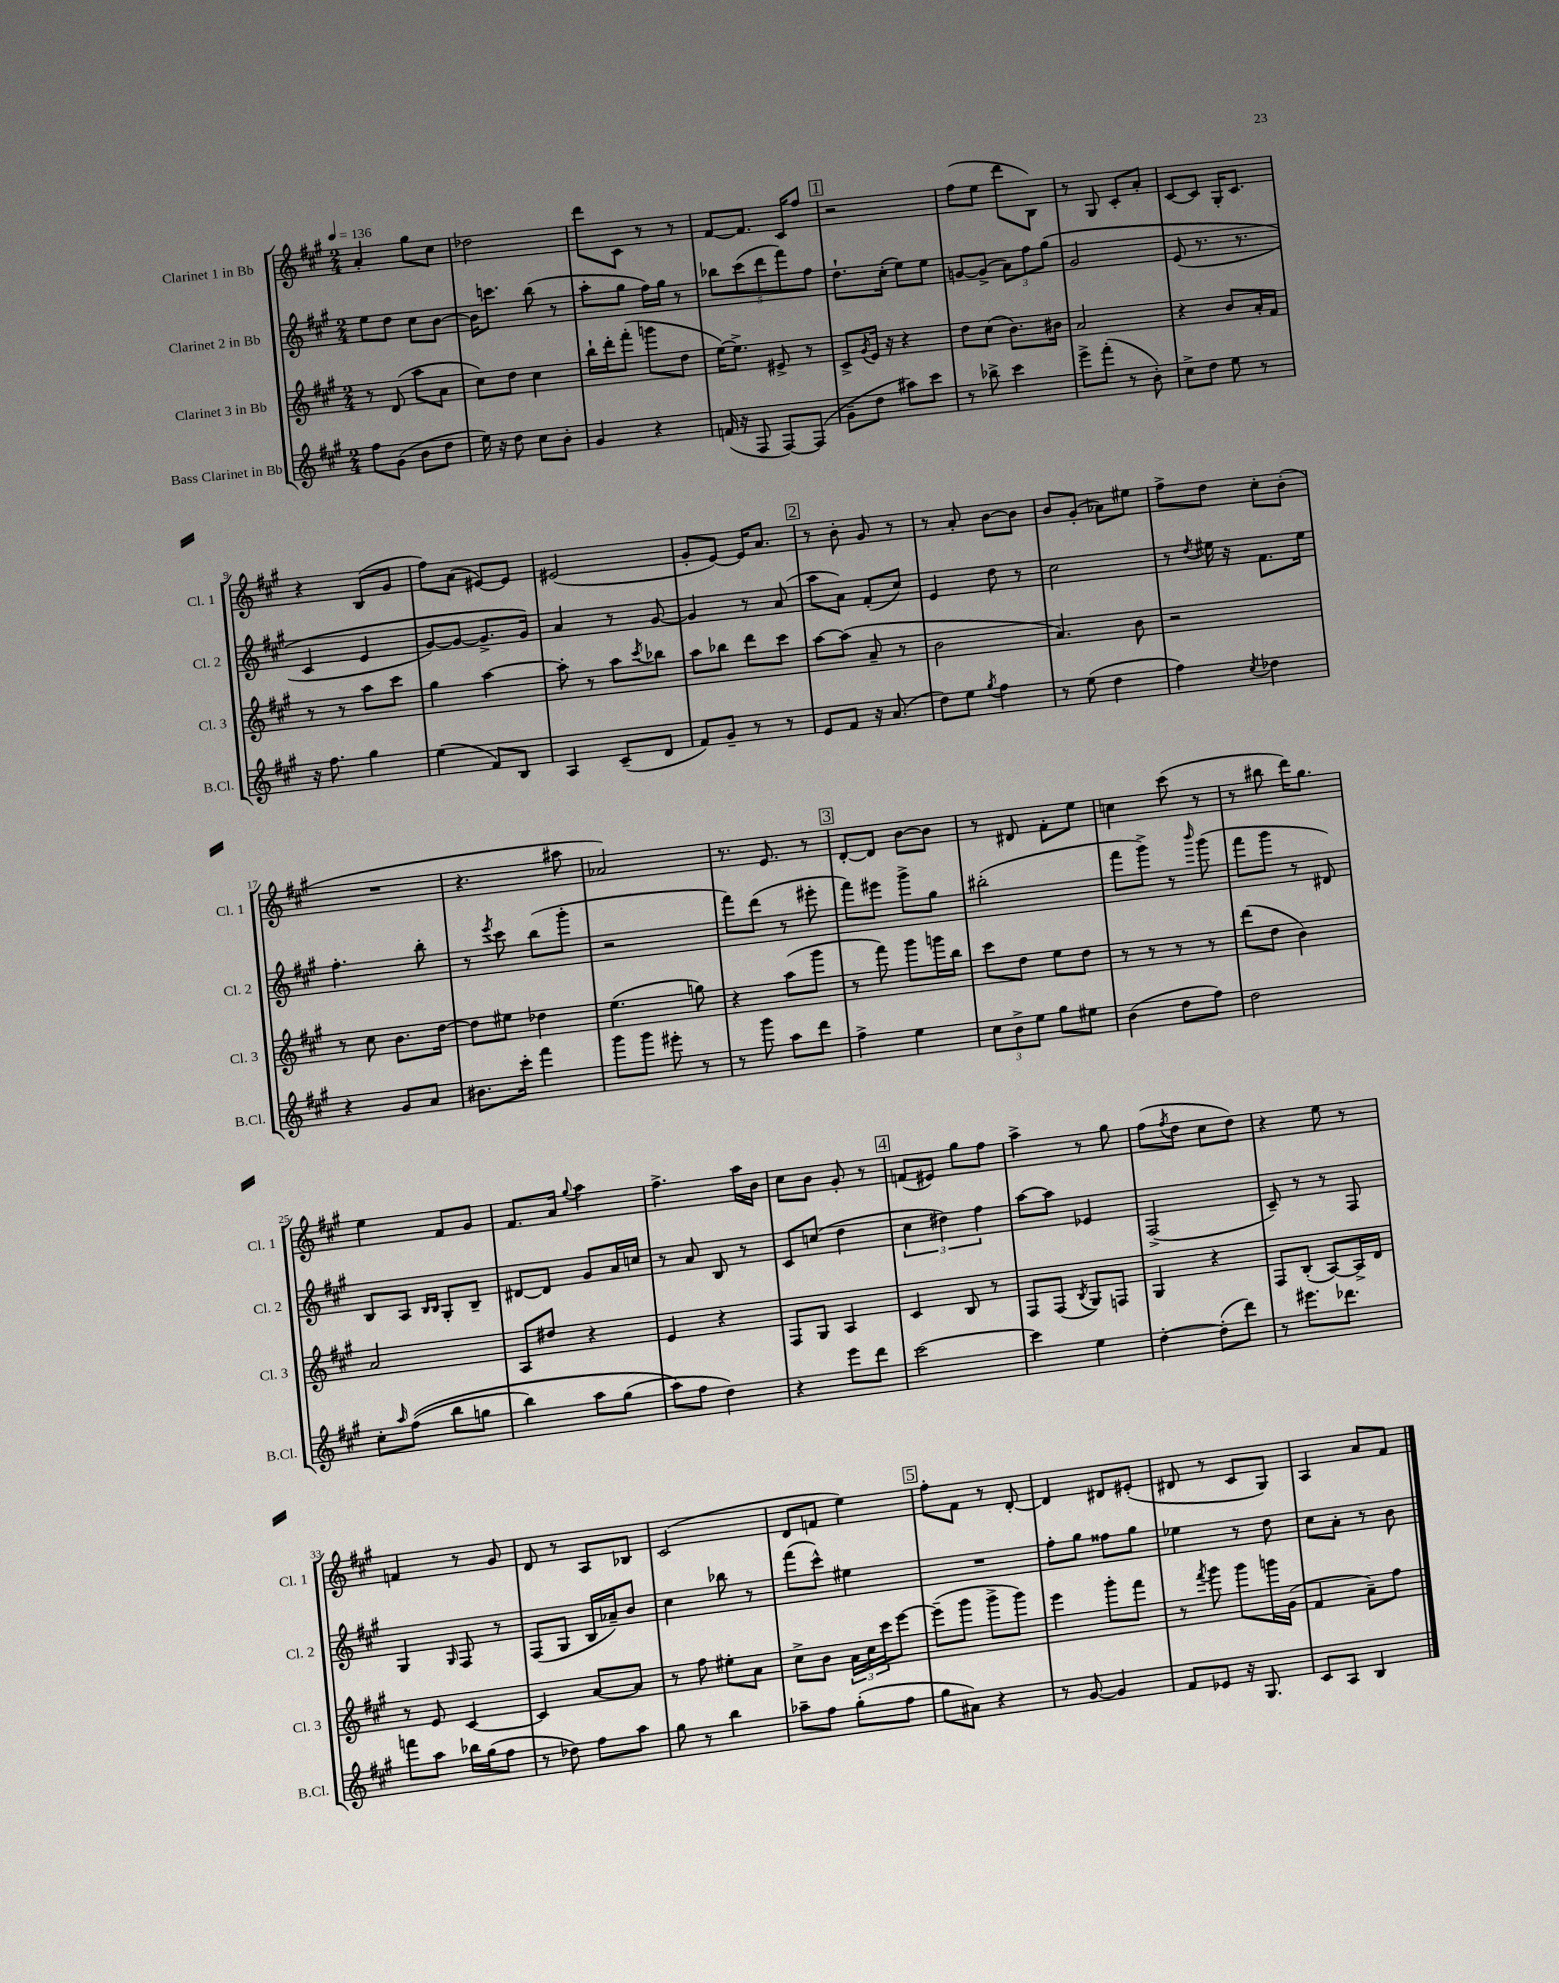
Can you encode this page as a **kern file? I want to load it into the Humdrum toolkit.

**kern	**kern	**kern	**kern
*staff4	*staff3	*staff2	*staff1
*clefG2	*clefG2	*clefG2	*clefG2
*k[f#c#g#]	*k[f#c#g#]	*k[f#c#g#]	*k[f#c#g#]
*M2/4	*M2/4	*M2/4	*M2/4
*MM136	*MM136	*MM136	*MM136
8ff#	8r	8ee	4a'
(8g#	(8d	8dd	.
8b	8aa	8cc#	8gg#
8dd	8a	[8b	8cc#
=	=	=	=
16ee)	8cc#)	16b]	2dd-
16r	.	8.ccc	.
8dd	8dd	.	.
8cc#	4cc#	(8bb	.
8b'	.	8r	.
=	=	=	=
4g#	16bb`	8aa'	8ddd
.	16ddd'	.	.
.	(8fff#'	8gg#	8c#
4r	8ggg	16ff#)	8r
.	.	16gg#	.
.	8dd	8r	8r
=	=	=	=
(16f	[16ee)	10bb-	[8f#
16r	8.ee^]	.	.
.	.	(10ccc#	.
8F#	.	.	8.f#]
.	.	10ddd	.
[8F#)	8e#^	.	.
.	.	10fff#)	.
.	.	.	16c#
(8F#]	8r	.	8ff#
.	.	10ff#	.
=	=	=	=
8g#~	8c#^	8.dd`	2r
.	8qg#	.	.
8dd	16e	.	.
.	16r	(16cc#'	.
8aa#)	4r	8ee)	.
8ccc#	.	8ee	.
=	=	=	=
8r	8dd	[8g	(8ff#
8bb-^	(8cc#	(8g^]	8ee
4ccc#	8.b)	12a)	8ddd
.	.	12ff#	.
.	.	.	8B)
.	.	&(12gg#	.
.	16b#	.	.
=	=	=	=
8eee^	2a	2g#	8r
(8fff#'	.	.	8G#
8r	.	.	8c#'
8b')	.	.	8a'
=	=	=	=
8cc#^	4r	(8e	[8c#
8dd	.	8.r	8c#]
8ee	8b	.	16G#'
.	.	8.r	8.c#
8r	16a'	.	.
.	16f#	.	.
=	=	=	=
16r	8r	4c#	4r
8.ff#	.	.	.
.	8r	.	.
4gg#	8aa	4e	(8B
.	8ccc#	.	8g#
=	=	=	=
(4ee	4gg#	[8g#)	8ff#)
.	.	8g#_	(8a
8f#)	[4aa	8.g#^]	[8e#)
8B	.	.	8e#]
.	.	16g#&)	.
=	=	=	=
4A	8aa']	4a	(2e#
.	8r	.	.
(8c#~	8aa	8r	.
.	8qccc#	.	.
8d	8bb-	[8g#	.
=	=	=	=
8f#)	8aa	4g#]	8g#'
8g#~	8bb-	.	[8e)
8r	8ddd	8r	16e]
.	.	.	8.a
8r	8ccc#	(8a	.
=	=	=	=
8e	[8aa	8aa	8r
8f#	(8aa]	8a)	8b'
16r	8a~	(8f#'	8g#
(8.a	.	.	.
.	8r	8cc#)	8r
=	=	=	=
8dd)	2b	4e	8r
8ee	.	.	8a'
8qgg#	.	.	.
4ff#	.	8dd	[8b
.	.	8r	8b]
=	=	=	=
8r	4.a)	2cc#	8b
(8ee	.	.	(8g#'
4dd	.	.	8a-)
.	8b	.	8ee#
=	=	=	=
4ff#)	2r	8r	8ff#^
.	.	8qdd	.
.	.	16ee#	8dd
.	.	16r	.
8qcc#	.	.	.
4dd-	.	8.f#	8cc#'
.	.	.	(8b'
.	.	16ee#	.
=	=	=	=
4r	8r	4.ff#'	2r
.	8cc#	.	.
8g#	8.b	.	.
8a	.	8bb'	.
.	[16dd	.	.
=	=	=	=
8.b#	8dd]	8r	4.r
.	.	8qeee	.
.	8ee#	8ccc#	.
16ccc#'	.	.	.
4fff#	4dd-	(8bb	.
.	.	8ggg#'	8aa#
=	=	=	=
8ggg#	(4.ee	2r	2a-)
8ggg#	.	.	.
8eee#'	.	.	.
8r	8gg)	.	.
=	=	=	=
8r	4r	8fff#)	8.r
8ggg#	.	(8ddd	.
.	.	.	8.e
8aa	(8aa	8r	.
8ddd	8ggg#	8eee#'	8r
=	=	=	=
4ff#^	8r	8fff#)	[8d'
.	8fff#)	8eee#	8d]
4ee	8ggg#	8ggg#^	[8b
.	16ggg	8gg#	8b]
.	16bb	.	.
=	=	=	=
12cc#	8ccc#	(2bb#'	8r
12b^	.	.	.
.	8dd	.	8d#
12ee	.	.	.
8gg#	8ee	.	8f#'
8ee#	8dd	.	8ee
=	=	=	=
(4b	8r	8fff#	4cc
.	8r	8ggg#^)	.
8dd	8r	8r	(8ccc#
.	.	16qqbbb	.
8ff#)	8r	(8ggg#	8r
=	=	=	=
2dd	(8ddd	8fff#	8r
.	8dd	8ggg#	8bb#
.	4b)	8r	16ddd)
.	.	.	8.gg#
.	.	8d#)	.
=	=	=	=
8cc#'	2a	8B	4ee
16qqaa	.	.	.
&((8ff#	.	8A	.
.	.	16qqB	.
.	.	16qqB	.
8bb	.	8G#'	8f#
8gg	.	8B~	8g#
=	=	=	=
4bb)	8A	[8d#	8.f#
.	8dd#	8d#]	.
.	.	.	16a
.	.	.	8qqgg#
8aa	4r	8g#	4aa
(8gg#	.	16a	.
.	.	16cc	.
=	=	=	=
8aa&)	4e	8r	4.ff#^
8ff#	.	8a	.
4dd)	4r	8B	.
.	.	8r	16aa
.	.	.	16b
=	=	=	=
4r	8F#	8c#	8cc#
.	8G#	(8cc	8b
8eee	4A	4dd	8g#'
8ddd	.	.	8r
=	=	=	=
[2ccc#	4c#	6cc#	(8f
.	.	.	8e#)
.	.	6dd#)	.
.	8B	.	8gg#
.	.	6ff#	.
.	8r	.	8ff#
=	=	=	=
4ccc#]	8F#	[8aa	4aa^
.	(8F#	8aa]	.
.	8qB	.	.
4ee	8G#)	4e-	8r
.	8F	.	8gg#
=	=	=	=
[4dd'	4G#	(2F#^	(8ff#
.	.	.	8qff#
.	.	.	8dd
(8dd']	4r	.	8cc#
8ddd)	.	.	8dd)
=	=	=	=
8r	8F#	8c#~)	4r
8.eee#	(8B'	8r	.
.	[8A)	8r	8ee
8.ddd-	.	.	.
.	16A^]	8F#	8r
.	16d	.	.
=	=	=	=
8fff	8r	4G#	4f
8aa	8e	.	.
.	.	16qqG#	.
16bb-	[4c#	8F#	8r
(16gg#	.	.	.
8ff#	.	8r	8g#
=	=	=	=
8r	4c#]	(8F#	8d
8dd-)	.	8G#	8r
8ff#	[8a	16B	8A
.	.	16a-~)	.
8aa	8a]	8b	8B-
=	=	=	=
8gg#	8r	4cc#	(2c#
8r	8ff#	.	.
4bb	8ee#'	8bb-	.
.	8a	8r	.
=	=	=	=
8aa-~	8cc#^	(8fff#	8d
8ff#	8b	8ccc#^^)	8f
(8gg#'	24a	4ee#	4ee)
.	24cc#	.	.
.	24ccc#	.	.
8ff#	[8eee	.	.
=	=	=	=
8gg#	(8eee~]	2r	8ff#'
8a#)	8ggg#	.	8f#
4r	8ggg#^	.	8r
.	8ggg#)	.	[8d'
=	=	=	=
8r	4eee	8ff#'	4d]
[8g#	.	8gg#	.
4g#]	8ggg#'	8ff##	8d#
.	8fff#	8gg#	(8e#'
=	=	=	=
8f#	8r	4ee-	8d#
.	8qfff#	.	.
8e-	8ggg#	.	8r
16r	8ggg#	8r	8c#
8.G#	.	.	.
.	16ggg	8dd	8G#)
.	(16g#	.	.
=	=	=	=
8c#	4f#	8cc#	4A
8A	.	8a'	.
4B	8a~)	8r	8a
.	8ff#	8b	8f#
==	==	==	==
*-	*-	*-	*-
